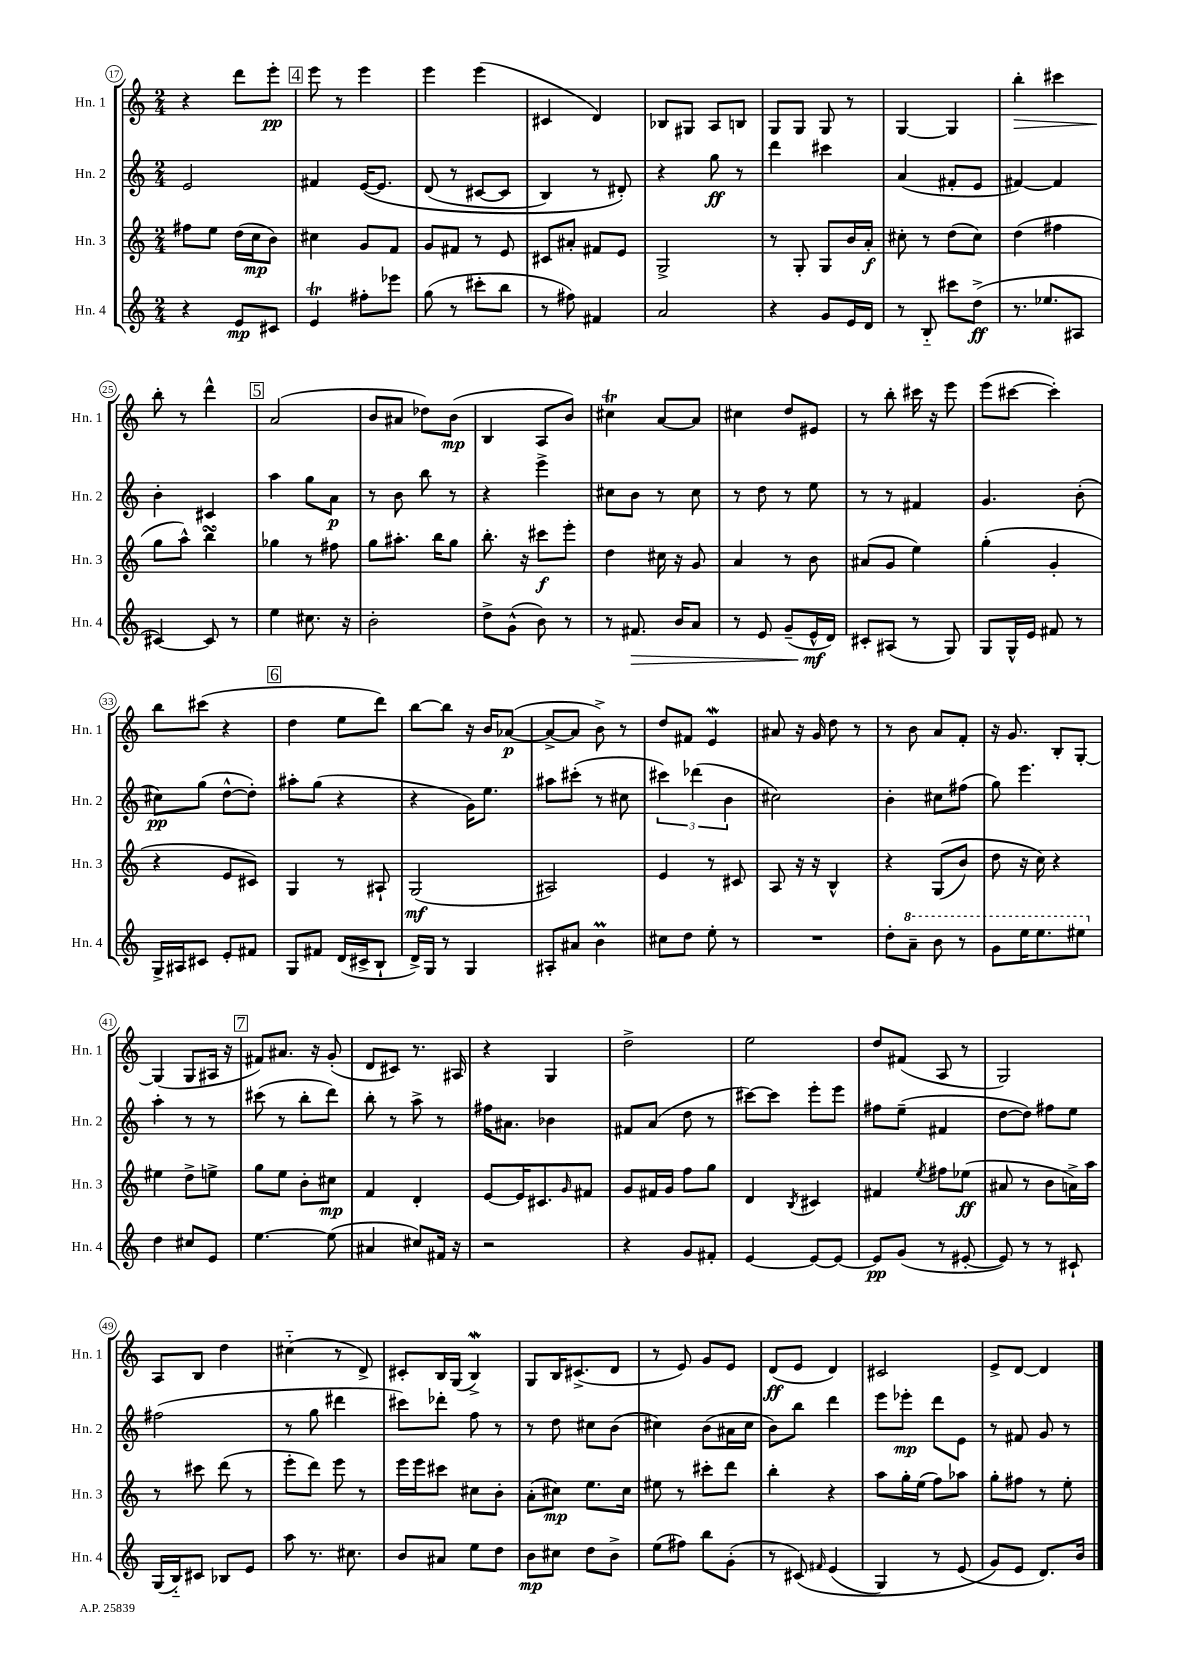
<<
\new StaffGroup <<
\new Staff = "s0" \with { instrumentName = "Hn. 1" shortInstrumentName = "Hn. 1" } {
    \clef treble \key c \major \numericTimeSignature \time 2/4
    r4 d'''8 e'''8-.\pp |
    \mark \markup { \box "4" } e'''8 r8 e'''4 |
    e'''4 e'''4( |
    cis'4 d'4) |
    bes8 gis8 a8 b8 |
    g8 g8 g8 r8 |
    g4~ g4 |
    b''4-.\> cis'''4 |
    b''8-.\! r8 d'''4-^ |
    \mark \markup { \box "5" } a'2( |
    b'8 ais'8 des''8) b'8\mp( |
    b4 a8 b'8) |
    cis''4\trill a'8~ a'8 |
    cis''4 d''8 eis'8 |
    r8 b''8-. cis'''16 r16 e'''8 |
    e'''8( cis'''8~ cis'''4-.) |
    b''8 cis'''8( r4 |
    \mark \markup { \box "6" } d''4 e''8 d'''8) |
    b''8~ b''8 r16 b'16 aes'8~\p( |
    aes'8~-> aes'8 b'8->) r8 |
    d''8 fis'8 e'4\mordent |
    ais'8 r16 g'16 d''8 r8 |
    r8 b'8 a'8 f'8-. |
    r16 g'8. b8-. g8~-. |
    g4( g8 ais16 r16 |
    \mark \markup { \box "7" } fis'8) ais'8. r16 g'8-.( |
    d'8 cis'8) r8. ais16 |
    r4 g4 |
    d''2-> |
    e''2 |
    d''8 fis'8( a8 r8 |
    g2) |
    a8 b8 d''4 |
    cis''4-_( r8 d'8->) |
    cis'8-. b16 g16( b4->\mordent) |
    g8 b16 cis'8.->( d'8 |
    r8 e'8) g'8 e'8 |
    d'8\ff( e'8 d'4) |
    cis'2 |
    e'8-> d'8~ d'4 \bar "|." |
}
\new Staff = "s1" \with { instrumentName = "Hn. 2" shortInstrumentName = "Hn. 2" } {
    \clef treble \key c \major \numericTimeSignature \time 2/4
    e'2 |
    \mark \markup { \box "4" } fis'4 e'16~\( e'8. |
    d'8( r8 cis'8~ cis'8 |
    b4) r8 dis'8-.\) |
    r4 g''8\ff r8 |
    d'''4 cis'''4 |
    a'4( fis'8-. e'8 |
    fis'4~) fis'4 |
    b'4-. cis'4 |
    \mark \markup { \box "5" } a''4 g''8 a'8\p |
    r8 b'8 b''8 r8 |
    r4 e'''4-> |
    cis''8 b'8 r8 cis''8 |
    r8 d''8 r8 e''8 |
    r8 r8 fis'4 |
    g'4. b'8-.( |
    cis''8\pp) g''8( d''8~-^ d''8-.) |
    \mark \markup { \box "6" } ais''8-. g''8( r4 |
    r4 g'16) e''8. |
    ais''8 cis'''8-.( r8 cis''8 |
    \tuplet 3/2 { cis'''4) des'''4( b'4 } |
    cis''2) |
    b'4-. cis''8 fis''8( |
    g''8) e'''4. |
    a''4-. r8 r8 |
    \mark \markup { \box "7" } cis'''8( r8 b''8-. d'''8) |
    b''8-. r8 a''8-> r8 |
    fis''16 ais'8. bes'4 |
    fis'8 a'8( d''8 r8 |
    cis'''8~) cis'''8 e'''8-. e'''8 |
    fis''8 e''8--( fis'4 |
    d''8~ d''8) fis''8 e''8 |
    fis''2( |
    r8 g''8 dis'''4 |
    cis'''8) des'''8-. f''8 r8 |
    r8 d''8 cis''8 b'8( |
    cis''4) b'8( ais'16 cis''16 |
    b'8) b''8 d'''4 |
    e'''8 ees'''8-.\mp d'''8 e'8 |
    r8 fis'8 g'8 r8 \bar "|." |
}
\new Staff = "s2" \with { instrumentName = "Hn. 3" shortInstrumentName = "Hn. 3" } {
    \clef treble \key c \major \numericTimeSignature \time 2/4
    fis''8 e''8 d''16( c''16\mp b'8) |
    \mark \markup { \box "4" } cis''4 g'8 f'8 |
    g'8 fis'8 r8 e'8 |
    cis'8 ais'8-. fis'8 e'8 |
    g2-> |
    r8 g8-. g8 b'16 a'16-.\f |
    cis''8-. r8 d''8( cis''8) |
    d''4( fis''4 |
    g''8 a''8-^) b''4\turn |
    \mark \markup { \box "5" } ges''4 r8 fis''8 |
    g''8 ais''8.-. b''16 g''8 |
    b''8.-. r16 cis'''8\f e'''8-. |
    d''4 cis''16 r16 g'8 |
    a'4 r8 b'8 |
    ais'8( g'8 e''4) |
    g''4-.( g'4-. |
    r4 e'8 cis'8) |
    \mark \markup { \box "6" } g4 r8 ais8-! |
    g2\mf( |
    ais2) |
    e'4 r8 cis'8 |
    a8 r16 r16 b4-^ |
    r4 g8(\( b'8) |
    d''8 r16 c''16\) r4 |
    eis''4 d''8-> e''8-> |
    \mark \markup { \box "7" } g''8 e''8 b'8-. cis''8\mp |
    f'4 d'4-. |
    e'8~ e'16 cis'8. \grace { g'16 } fis'8 |
    g'8 fis'16 g'16 f''8 g''8 |
    d'4 \acciaccatura { b8 } cis'4 |
    fis'4 \acciaccatura { e''8 } fis''8 ees''8\ff( |
    ais'8 r8 b'8 a'16->) a''16 |
    r8 cis'''8 d'''8( r8 |
    e'''8-. d'''8) e'''8 r8 |
    e'''16 e'''16 cis'''8 cis''8 b'8-. |
    a'8-.( cis''8\mp) e''8. cis''16 |
    eis''8 r8 cis'''8-. d'''8 |
    b''4-. r4 |
    a''8 g''16-. e''16( f''8) aes''8 |
    g''8-. fis''8 r8 e''8-. \bar "|." |
}
\new Staff = "s3" \with { instrumentName = "Hn. 4" shortInstrumentName = "Hn. 4" } {
    \clef treble \key c \major \numericTimeSignature \time 2/4
    r4 e'8\mp cis'8 |
    \mark \markup { \box "4" } e'4\trill fis''8-. ees'''8 |
    g''8( r8 cis'''8-. b''8 |
    r8 fis''8) fis'4 |
    a'2 |
    r4 g'8 e'16 d'16 |
    r8 b8-_ cis'''8 d''8->\ff( |
    r8. ees''8. ais8 |
    cis'4~) cis'8 r8 |
    \mark \markup { \box "5" } e''4 cis''8. r16 |
    b'2-. |
    d''8-> g'8-^( b'8) r8 |
    r8 fis'8.\> b'16 a'8 |
    r8 e'8 g'8--( e'16-^\mf\! d'16) |
    cis'8-. ais8( r8 g8) |
    g8 g16-^ e'16 fis'8 r8 |
    g16-> ais16 cis'8 e'8-. fis'8 |
    \mark \markup { \box "6" } g8 fis'8 d'16( cis'16-> b8-! |
    d'16->) g16 r8 g4 |
    ais8-. ais'8 b'4\prall |
    cis''8 d''8 e''8-. r8 |
    R2 |
    d''8-. \ottava #1 a''8-- b''8 r8 |
    g''8 e'''16 e'''8. eis'''8 \ottava #0 |
    d''4 cis''8 e'8 |
    \mark \markup { \box "7" } e''4.~ e''8( |
    ais'4 cis''8) fis'16 r16 |
    r2 |
    r4 g'8 fis'8-. |
    e'4~ e'8~ e'8~ |
    e'8\pp g'8( r8 eis'8~-. |
    eis'8) r8 r8 cis'8-! |
    g16( b16-_) cis'8 bes8 e'8 |
    a''8 r8. cis''8. |
    b'8 ais'8 e''8 d''8 |
    b'8\mp cis''8 d''8 b'8-> |
    e''8( fis''8) b''8 g'8-.( |
    r8 cis'8)\( \grace { fis'16 } e'4( |
    g4) r8 e'8( |
    g'8\) e'8 d'8.) b'16 \bar "|." |
}
>>
>>
\layout { \context { \Score currentBarNumber = #17 \override BarNumber.stencil = #(make-stencil-circler 0.1 0.3 ly:text-interface::print) } }
